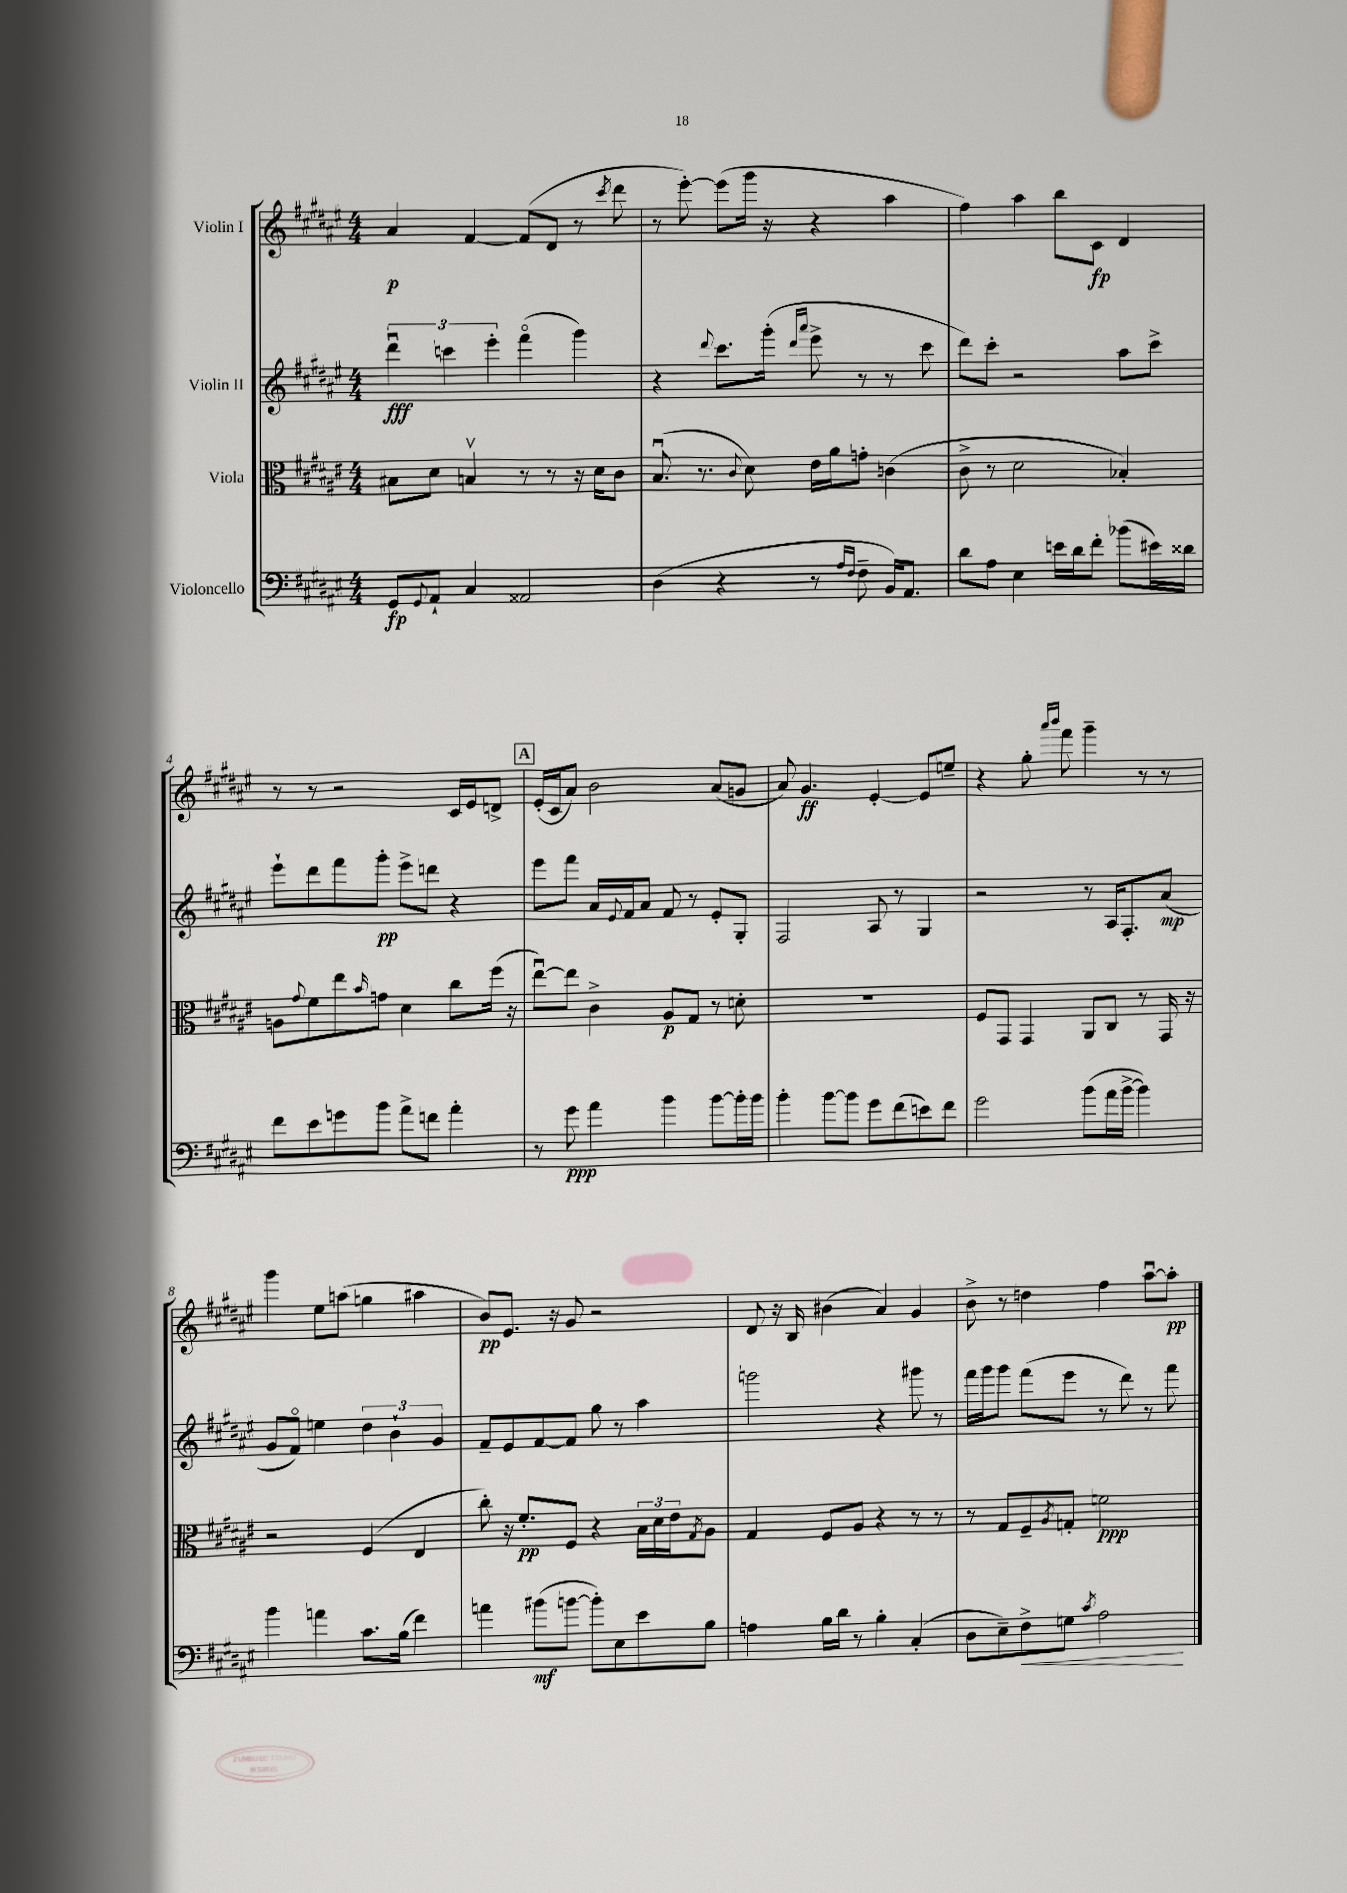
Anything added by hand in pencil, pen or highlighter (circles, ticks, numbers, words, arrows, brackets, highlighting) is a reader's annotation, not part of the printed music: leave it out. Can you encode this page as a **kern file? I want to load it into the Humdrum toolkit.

**kern	**dynam	**kern	**dynam	**kern	**dynam	**kern	**dynam
*part4	*part4	*part3	*part3	*part2	*part2	*part1	*part1
*staff4	*staff4	*staff3	*staff3	*staff2	*staff2	*staff1	*staff1
*I"Violoncello	*	*I"Viola	*	*I"Violin II	*	*I"Violin I	*
*clefF4	*	*clefC3	*	*clefG2	*	*clefG2	*
*k[f#c#g#d#a#e#]	*	*k[f#c#g#d#a#e#]	*	*k[f#c#g#d#a#e#]	*	*k[f#c#g#d#a#e#]	*
*M4/4	*	*M4/4	*	*M4/4	*	*M4/4	*
=1	=1	=1	=1	=1	=1	=1	=1
8GG#/L	fp	8B#X\L	.	6ddd#u\	fff	4a#/	p
8qqGG#/	.	.	.	.	.	.	.
8AA#`/J	.	8d#\J	.	.	.	.	.
.	.	.	.	6cccn\	.	.	.
4C#/	.	4Bnv/	.	.	.	[4f#/	.
.	.	.	.	6eee#'\	.	.	.
2AA##X/	.	8r	.	(4fff#\	.	(8f#/L]	.
.	.	8r	.	.	.	8d#/J	.
.	.	16r	.	4ggg#\)	.	8r	.
.	.	16d#\KL	.	.	.	.	.
.	.	.	.	.	.	8qccc#/	.
.	.	8c#\J	.	.	.	8ddd#\	.
=2	=2	=2	=2	=2	=2	=2	=2
(4D#\	.	(8.Bu/	.	4r	.	8r	.
.	.	.	.	.	.	[8eee#'\)	.
.	.	8.r	.	.	.	.	.
.	.	.	.	8qqddd#/	.	.	.
4r	.	.	.	8.ccc#\L	.	(8eee#\L]	.
.	.	8qqc#/	.	.	.	.	.
.	.	8d#\)	.	.	.	16ggg#\Jk	.
.	.	.	.	(16ggg#'\Jk	.	16r	.
.	.	.	.	16qqddd#/LL	.	.	.
.	.	.	.	16qqaaa#/JJ	.	.	.
8r	.	16e#\LL	.	8eee#^\	.	4r	.
.	.	16a#\J	.	.	.	.	.
16qqA#/LL	.	.	.	.	.	.	.
16qqF#/JJ	.	.	.	.	.	.	.
8F#~\	.	8gn'\J	.	8r	.	.	.
16BB/KL)	.	(4cn\	.	8r	.	4aa#\	.
8.AA#/J	.	.	.	.	.	.	.
.	.	.	.	8ccc#\	.	.	.
=3	=3	=3	=3	=3	=3	=3	=3
8d#\L	.	8c#^\	.	8ddd#\L)	.	4ff#\)	.
8A#\J	.	8r	.	8ccc#'\J	.	.	.
4E#\	.	2d#\	.	2r	.	4aa#\	.
16en\LL	.	.	.	.	.	8bb\L	.
16d#\J	.	.	.	.	.	.	.
8f#'\J	.	.	.	.	.	8c#\J	fp
(8b-X\L	.	4B-X'/)	.	8aa#\L	.	4d#/	.
16e#X\L)	.	.	.	8ccc#^\J	.	.	.
16d##X\JJ	.	.	.	.	.	.	.
!!LO:LB:g=z
=4	=4	=4	=4	=4	=4	=4	=4
8f#\L	.	8An\L	.	8eee#`\L	.	8r	.
.	.	8qqg#/	.	.	.	.	.
8e#\	.	8f#\	.	8ddd#\	.	8r	.
8gn\	.	8ee#\	.	8fff#\	.	2r	.
.	.	16qqb/	.	.	.	.	.
8b\J	.	8gn\J	.	8ggg#'\J	pp	.	.
8a#^\L	.	4d#\	.	8eee#^\L	.	.	.
8fn\J	.	.	.	8dddn\J	.	.	.
4a#'\	.	8cc#\L	.	4r	.	16c#/LL	.
.	.	.	.	.	.	16e#/J	.
.	.	(16ff#\Jk	.	.	.	8dn^/J	.
.	.	16r	.	.	.	.	.
!!LO:REH:place=s1:t=A
=5	=5	=5	=5	=5	=5	=5	=5
8r	.	[8ee#u\L)	.	8eee#\L	.	(16e#'/LL	.
.	.	.	.	.	.	16c#/J	.
8g#\	ppp	8ee#\J]	.	8fff#\J	.	8a#/J)	.
4a#\	.	4c#^\	.	16a#/LL	.	2b\	.
.	.	.	.	8qqe#/	.	.	.
.	.	.	.	16f#/J	.	.	.
.	.	.	.	8a#/J	.	.	.
4b\	.	8A#/L	p	8f#/	.	.	.
.	.	8G#/J	.	8r	.	.	.
[8b\L	.	8r	.	8e#'/L	.	(8a#/L	.
16b'\L]	.	8dn'\	.	8G#'/J	.	8gn/J	.
16b\JJ	.	.	.	.	.	.	.
=6	=6	=6	=6	=6	=6	=6	=6
4b'\	.	1r	.	2F#/	.	8a#/)	.
.	.	.	.	.	.	4.g#/	ff
[8b\L	.	.	.	.	.	.	.
8b\J]	.	.	.	.	.	.	.
8g#\L	.	.	.	8A#/	.	[4e#'/	.
(8f#\	.	.	.	8r	.	.	.
8en\)	.	.	.	4G#/	.	8e#/L]	.
8f#\J	.	.	.	.	.	8een~/J	.
=7	=7	=7	=7	=7	=7	=7	=7
2g#\	.	8F#/L	.	2r	.	4r	.
.	.	8GG#/J	.	.	.	.	.
.	.	4GG#/	.	.	.	8gg#'\	.
.	.	.	.	.	.	16qqaaa#/LL	.
.	.	.	.	.	.	16qqbbb/JJ	.
.	.	.	.	.	.	8fff#\	.
(8b\L	.	8AA#/L	.	8r	.	4ggg#~\	.
16a#\L	.	8C#/J	.	16A#/KL	.	.	.
[16b^\JJ	.	.	.	8.F#'/	.	.	.
4b\])	.	8r	.	.	.	8r	.
.	.	16GG#/	.	(8a#/J	mp	8r	.
.	.	16r	.	.	.	.	.
!!LO:LB:g=z
=8	=8	=8	=8	=8	=8	=8	=8
4b\	.	2r	.	8g#/L	.	4ggg#\	.
.	.	.	.	8f#/J)	.	.	.
4an\	.	.	.	4een\	.	8ee#\L	.
.	.	.	.	.	.	(8aan\J	.
8.c#\L	.	(4F#/	.	6dd#\	.	4ggn\	.
.	.	.	.	6b`\	.	.	.
(16B\Jk	.	.	.	.	.	.	.
4f#\)	.	4E#/	.	.	.	4aa#X\	.
.	.	.	.	6g#/	.	.	.
=9	=9	=9	=9	=9	=9	=9	=9
4an\	.	8cc#'\)	.	8f#~/L	.	8b/L)	pp
.	.	16r	.	8e#/	.	8.e#/J	.
.	.	8.f#'/L	pp	.	.	.	.
(8b#X\L	mf	.	.	[8f#/	.	.	.
.	.	.	.	.	.	16r	.
[8bn\J	.	8F#/J	.	8f#/J]	.	8g#/	.
8b'\L])	.	4r	.	8gg#\	.	2r	.
8E#\	.	.	.	8r	.	.	.
8e#\	.	24B\LL	.	4aa#\	.	.	.
.	.	24d#\	.	.	.	.	.
.	.	24e#\J	.	.	.	.	.
.	.	8qG#/	.	.	.	.	.
8B\J	.	8A#\J	.	.	.	.	.
=10	=10	=10	=10	=10	=10	=10	=10
4An\	.	4G#/	.	2gggn\	.	8d#/	.
.	.	.	.	.	.	16r	.
.	.	.	.	.	.	16B/	.
16B\LL	.	8F#/L	.	.	.	(4b#X\	.
16d#\JJ	.	.	.	.	.	.	.
8r	.	8A#/J	.	.	.	.	.
4B'\	.	4r	.	4r	.	4a#/)	.
(4C#'/	.	8r	.	8ggg#X\	.	4g#/	.
.	.	8r	.	8r	.	.	.
=11	=11	=11	=11	=11	=11	=11	=11
8D#\L	.	8r	.	16fff#\LL	.	8b^\	.
.	.	.	.	16ggg#\J	.	.	.
8E#~\)	.	8G#/L	.	8ggg#\J	.	8r	.
!	!LO:HP:b	!	!	!	!	!	!
8F#^\	<	8F#~/	.	(8fff#\L	.	4ddn\	.
.	.	8qA#/	.	.	.	.	.
8Gn\J	.	8Gn'/J	.	8eee#\J	.	.	.
8qc#/	.	.	.	.	.	.	.
2A#\	.	2fn\	ppp	8r	.	4ff#\	.
.	.	.	.	8ddd#\)	.	.	.
.	.	.	.	8r	.	[8aa#u\L	.
.	.	.	.	8fff#\	.	8aa#'\J]	pp
.	[	.	.	.	.	.	.
==	==	==	==	==	==	==	==
*-	*-	*-	*-	*-	*-	*-	*-
